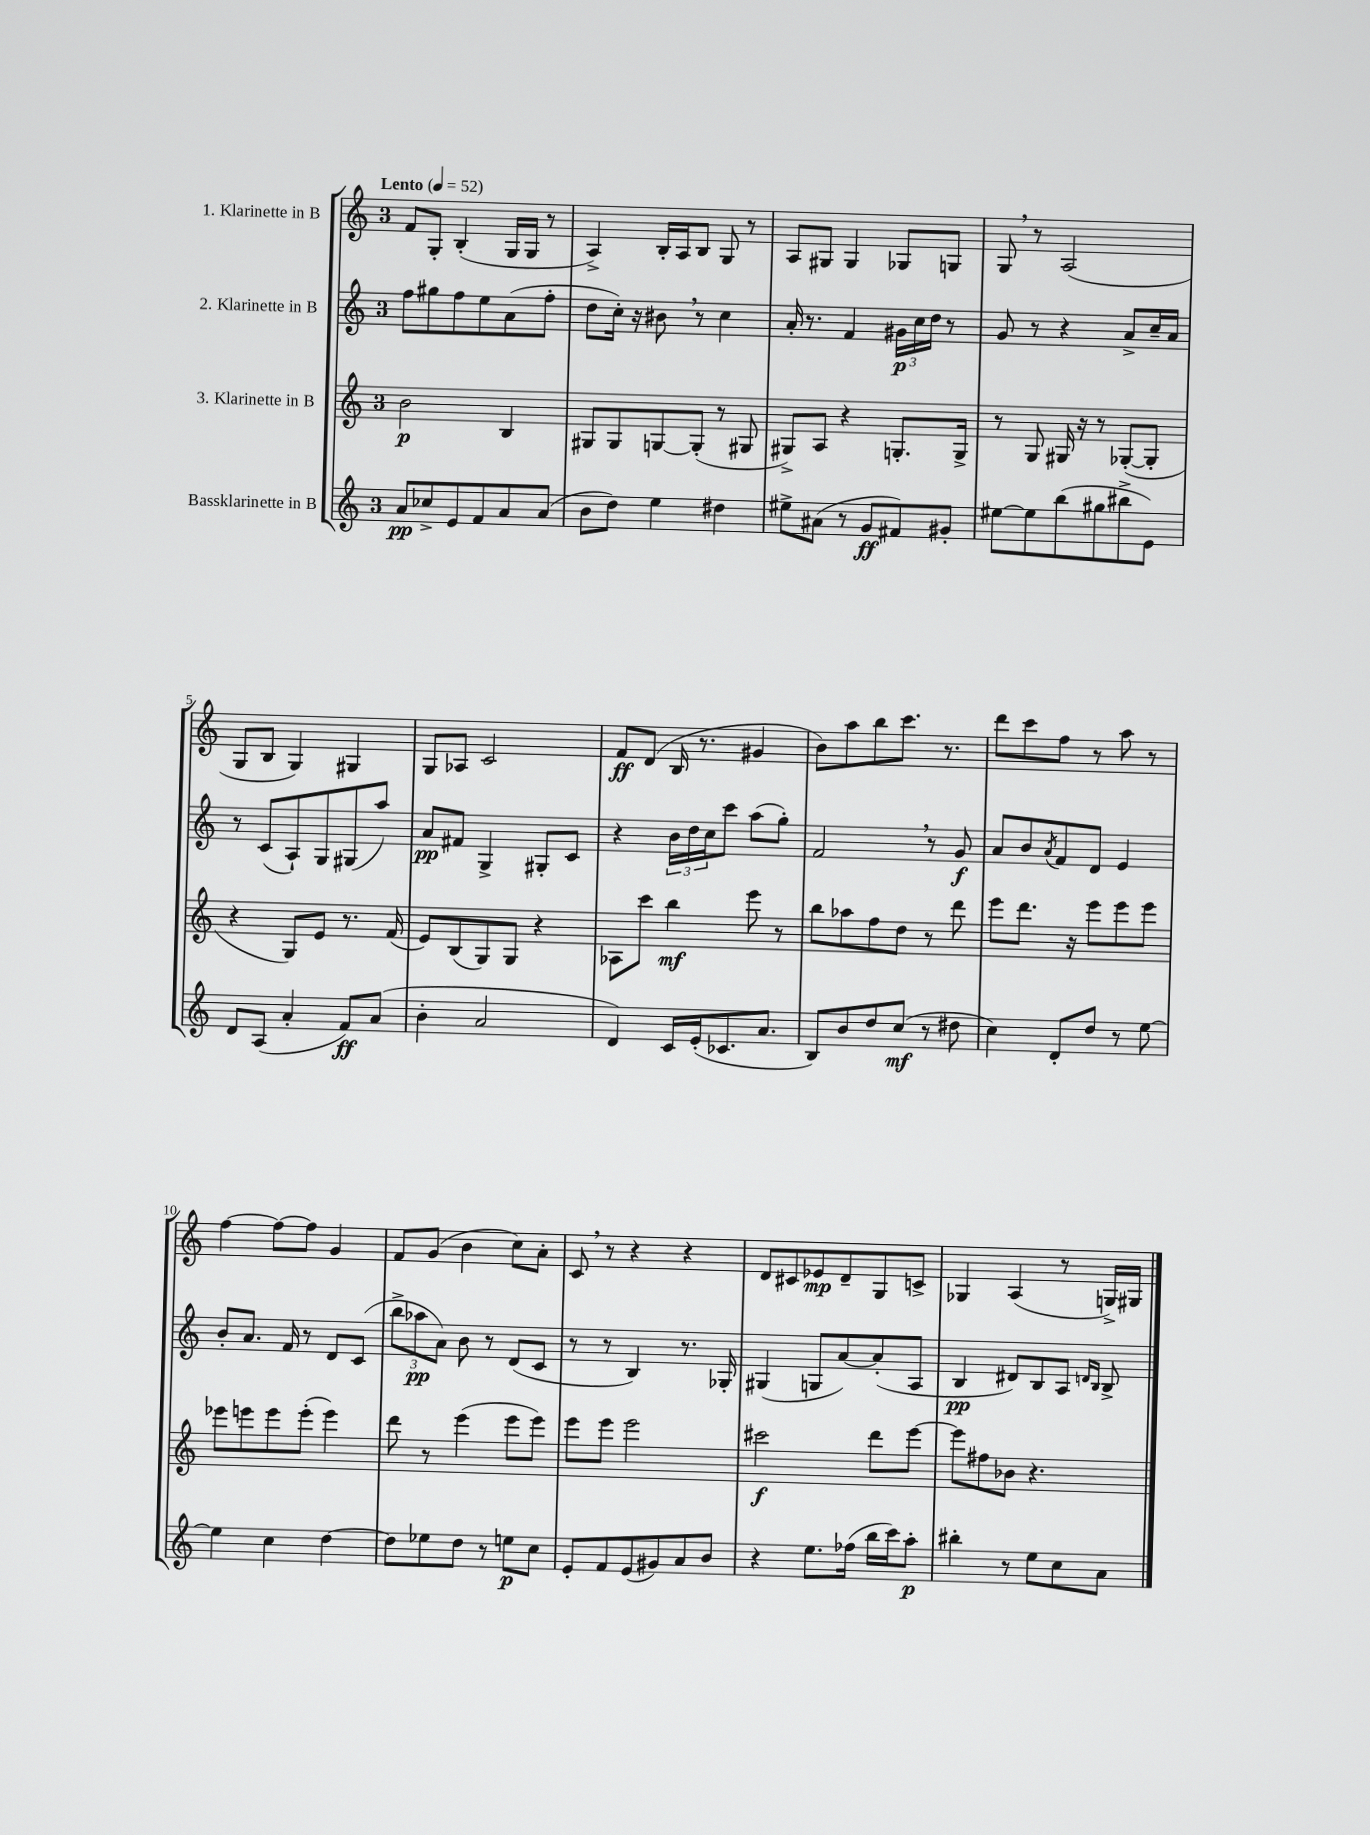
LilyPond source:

<<
\new StaffGroup <<
\new Staff = "s0" \with { instrumentName = "1. Klarinette in B" } {
    \clef treble \key c \major \once \override Staff.TimeSignature.style = #'single-digit \time 3/4 \tempo "Lento" 4 = 52
    f'8 g8-. b4-.( g16 g16 r8 |
    a4->) b16-. a16 b8 g8 r8 |
    a8 gis8 gis4 ges8 g8 |
    g8 \breathe r8 a2( |
    g8 b8 g4) gis4 |
    g8 aes8 c'2 |
    f'8\ff d'8( b16 r8. gis'4 |
    b'8) a''8 b''8 c'''8. r8. |
    d'''8 c'''8 f''8 r8 a''8 r8 |
    f''4~ f''8~ f''8 g'4 |
    f'8 g'8( b'4 c''8) a'8-. |
    c'8 \breathe r8 r4 r4 |
    d'8 cis'8 ees'8\mp d'8-- g8 c'8-> |
    ges4 a4( r8 g16->) gis16 \bar "|." |
}
\new Staff = "s1" \with { instrumentName = "2. Klarinette in B" } {
    \clef treble \key c \major \once \override Staff.TimeSignature.style = #'single-digit \time 3/4
    f''8 gis''8 f''8 e''8 a'8( f''8-. |
    d''8 c''16-.) r16 bis'8 \breathe r8 c''4 |
    a'16-. r8. f'4 \tuplet 3/2 { gis'16\p c''16 d''16 } r8 |
    g'8 r8 r4 a'8-> c''16-- a'16 |
    r8 c'8( a8-!) g8 gis8( a''8) |
    a'8\pp fis'8 g4-> gis8-. c'8 |
    r4 \tuplet 3/2 { b'16 d''16 c''16 } c'''8 a''8( g''8-.) |
    f'2 \breathe r8 g'8\f |
    a'8 b'8 \acciaccatura { a'8 } f'8 d'8 e'4 |
    b'8-. a'8. f'16 r8 d'8 c'8( |
    \tuplet 3/2 { b''8-> aes''8\pp a'8) } b'8 r8 d'8( c'8 |
    r8 r8 b4) r8. ges16-. |
    gis4( g8 a'8~) a'8-.( a8 |
    b4\pp dis'8) b8 a8 \grace { d'16 b16 } b8-> \bar "|." |
}
\new Staff = "s2" \with { instrumentName = "3. Klarinette in B" } {
    \clef treble \key c \major \once \override Staff.TimeSignature.style = #'single-digit \time 3/4
    b'2\p b4 |
    gis8 gis8 g8~ g8-.( r8 gis8 |
    gis8->) a8 r4 g8.-. g16-> |
    r8 g8 gis16 r16 r8 ges8~-.( ges8-. |
    r4 g8) e'8 r8. f'16( |
    e'8) b8( g8) g8 r4 |
    aes8 c'''8 b''4\mf e'''8 r8 |
    b''8 aes''8 f''8 d''8 r8 d'''8 |
    e'''8 d'''8. r16 e'''8 e'''8 e'''8 |
    ees'''8 e'''8 e'''8 e'''8-.( e'''4) |
    d'''8 r8 e'''4( e'''8 e'''8) |
    e'''8 e'''8 e'''2 |
    cis'''2\f d'''8 e'''8~ |
    e'''8 fis''8 bes'8 r4. \bar "|." |
}
\new Staff = "s3" \with { instrumentName = "Bassklarinette in B" } {
    \clef treble \key c \major \once \override Staff.TimeSignature.style = #'single-digit \time 3/4
    a'8\pp ces''8-> e'8 f'8 a'8 a'8( |
    b'8 d''8) e''4 dis''4 |
    eis''8-> ais'8( r8 g'8\ff fis'8) gis'8-. |
    eis''8~ eis''8 b''8( gis''8 bis''8-> e'8) |
    d'8 a8( a'4-. f'8\ff) a'8( |
    b'4-. a'2 |
    d'4) c'16 e'16-.( ces'8. a'8. |
    b8) b'8 d''8 c''8\mf( r8 dis''8 |
    c''4) d'8-. d''8 r8 e''8~ |
    e''4 c''4 d''4~ |
    d''8 ees''8 d''8 r8 e''8\p c''8 |
    e'8-. f'8 e'8( gis'8) a'8 b'8 |
    r4 e''8. fes''16( b''16 c'''16) a''8-.\p |
    bis''4-. r8 e''8 c''8 a'8 \bar "|." |
}
>>
>>
